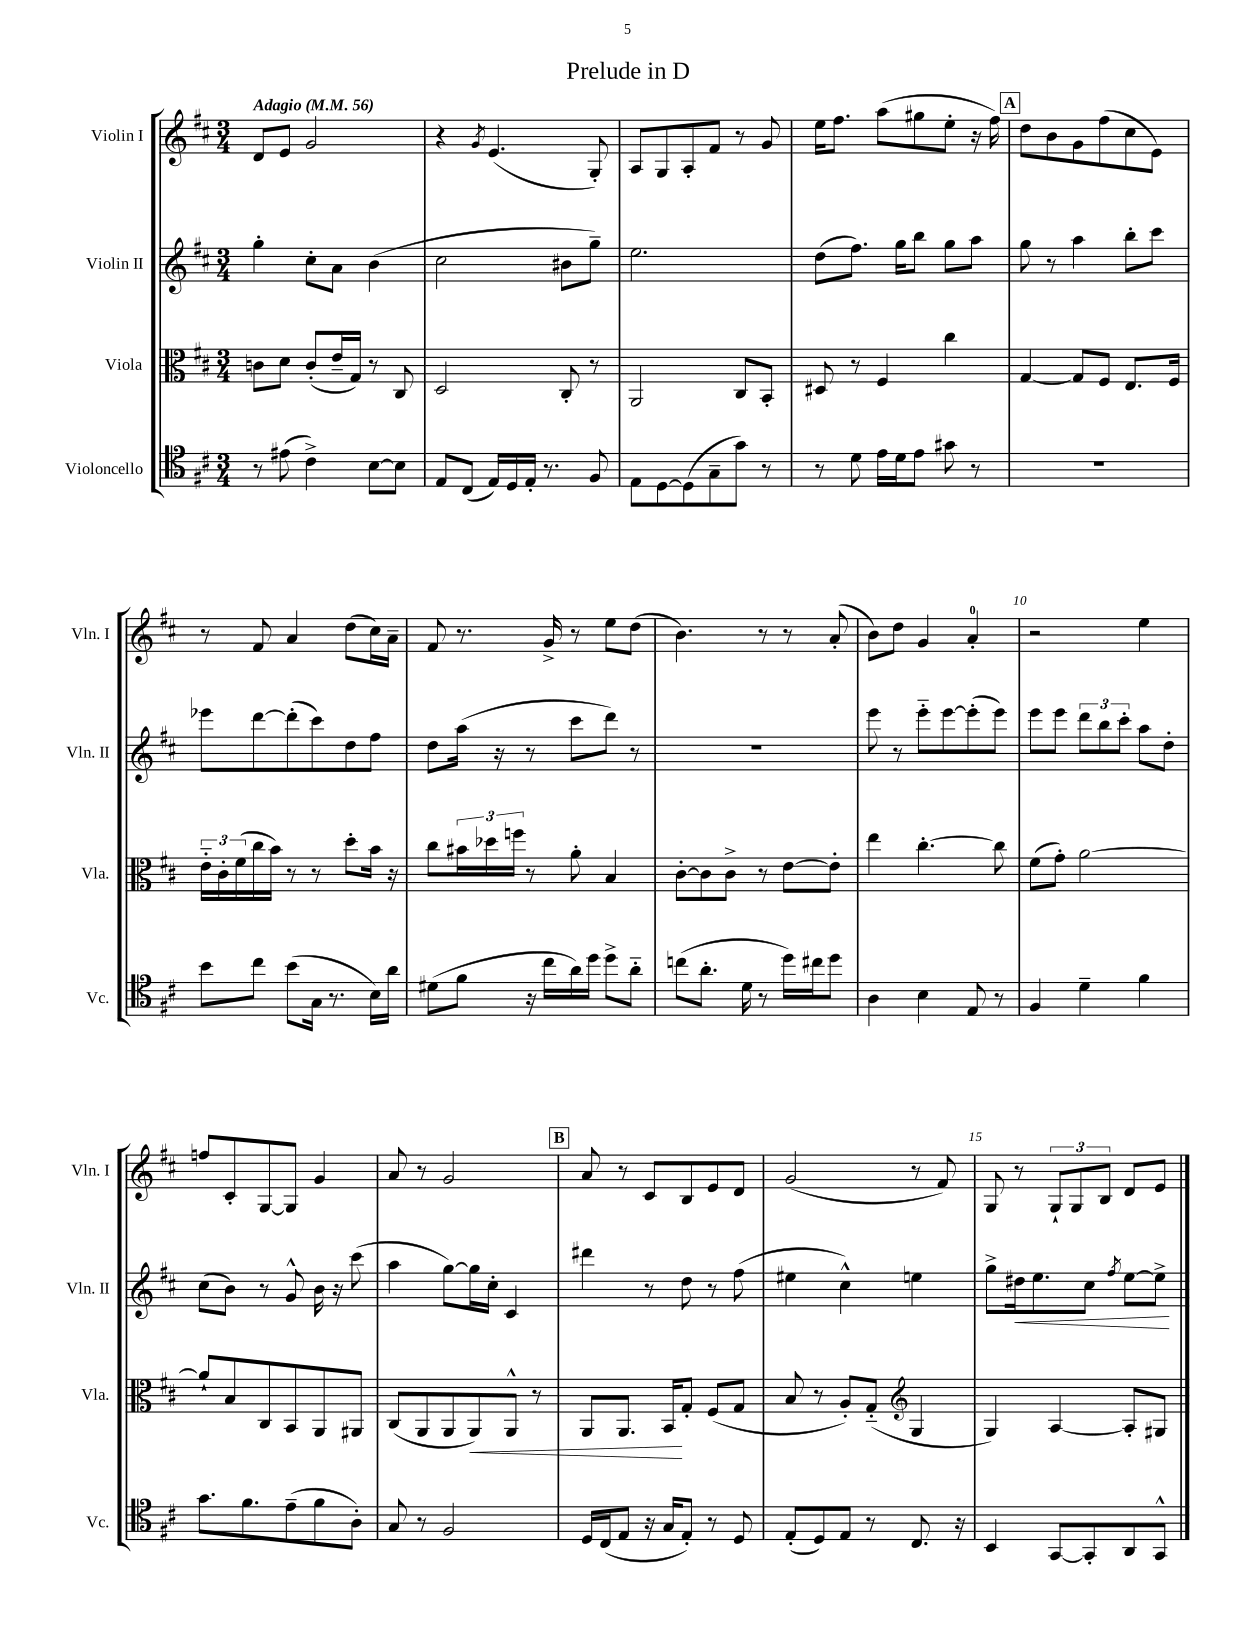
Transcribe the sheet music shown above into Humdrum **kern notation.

**kern	**kern	**dynam	**kern	**dynam	**kern
*part4	*part3	*part3	*part2	*part2	*part1
*staff4	*staff3	*staff3	*staff2	*staff2	*staff1
*I"Violoncello	*I"Viola	*	*I"Violin II	*	*I"Violin I
*I'Vc.	*I'Vla.	*	*I'Vln. II	*	*I'Vln. I
*clefC4	*clefC3	*	*clefG2	*	*clefG2
*k[f#c#]	*k[f#c#]	*	*k[f#c#]	*	*k[f#c#]
*M3/4	*M3/4	*	*M3/4	*	*M3/4
*MM56	*MM56	*	*MM56	*	*MM56
=1	=1	=1	=1	=1	=1
!	!	!	!	!	!LO:TX:a:B:t=Adagio
8r	8cn\L	.	4gg'\	.	8d/L
(8e#X\	8d\J	.	.	.	8e/J
4c#^\)	(8c'/L	.	8cc#'\L	.	2g/
.	16e~/L	.	8a\J	.	.
.	16G/JJ)	.	.	.	.
[8B\L	8r	.	(4b\	.	.
8B\J]	8C#/	.	.	.	.
=2	=2	=2	=2	=2	=2
8E/L	2D/	.	2cc#\	.	4r
(8C#/J	.	.	.	.	.
.	.	.	.	.	8qg/
16E/LL)	.	.	.	.	(4.e/
16D/	.	.	.	.	.
16E'/JJ	.	.	.	.	.
8.r	.	.	.	.	.
.	8C#'/	.	8b#X\L	.	.
8F#/	8r	.	8gg~\J)	.	8G'/)
=3	=3	=3	=3	=3	=3
8E\L	2AA/	.	2.ee\	.	8A/L
[8D\	.	.	.	.	8G/
(8D\]	.	.	.	.	8A'/
8G~\	.	.	.	.	8f#/J
8g\J)	8C#/L	.	.	.	8r
8r	8BB'/J	.	.	.	8g/
=4	=4	=4	=4	=4	=4
8r	8D#X/	.	(8dd\L	.	16ee\KL
.	.	.	.	.	8.ff#\J
8d\	8r	.	8.ff#\J)	.	.
16e\LL	4F#/	.	.	.	(8aa\L
16d\J	.	.	16gg\KL	.	.
8e\J	.	.	8bb\J	.	8gg#X\
8g#X\	4cc#\	.	8gg\L	.	8ee'\J
8r	.	.	8aa\J	.	16r
.	.	.	.	.	16ff#\)
!!LO:REH:place=s1:t=A
=5	=5	=5	=5	=5	=5
2.r	[4G/	.	8gg\	.	8dd\L
.	.	.	8r	.	8b\
.	8G/L]	.	4aa\	.	8g\
.	8F#/J	.	.	.	(8ff#\
.	8.E/L	.	8bb'\L	.	8cc#\
.	.	.	8ccc#\J	.	8e\J)
.	16F#/Jk	.	.	.	.
!!LO:LB:g=z
=6	=6	=6	=6	=6	=6
8b\L	24e\LL	.	8eee-X\L	.	8r
.	24c#'\	.	.	.	.
.	(24f#\	.	.	.	.
8cc#\J	16cc#\	.	[8ddd\	.	8f#/
.	16b\JJ)	.	.	.	.
(8b\L	8r	.	(8ddd'\]	.	4a/
16G\Jk	8r	.	8ccc#\)	.	.
8.r	.	.	.	.	.
.	8dd'\L	.	8dd\	.	(8dd\L
16B\LL)	16b\Jk	.	8ff#\J	.	16cc#\L)
16a\JJ	16r	.	.	.	16a~\JJ
=7	=7	=7	=7	=7	=7
(8d#X\L	8cc#\L	.	8dd\L	.	8f#/
8f#\J	24b#X\L	.	(16aa\Jk	.	8.r
.	24dd-X\	.	.	.	.
.	.	.	16r	.	.
.	24ffn\JJ	.	.	.	.
16r	8r	.	8r	.	.
16cc#\LL	.	.	.	.	16g^/
16a\)	8a'\	.	8ccc#\L	.	8r
16dd\JJ	.	.	.	.	.
8dd^\L	4B/	.	8ddd\J)	.	8ee\L
8a\J	.	.	8r	.	(8dd\J
=8	=8	=8	=8	=8	=8
(8ccn\L	[8c#'\L	.	2.r	.	4.b\)
8.a'\J	8c#\]	.	.	.	.
.	8c#^\J	.	.	.	.
16d\	.	.	.	.	.
8r	8r	.	.	.	8r
16dd\LL)	[8e\L	.	.	.	8r
16cc#X\J	.	.	.	.	.
8dd\J	8e'\J]	.	.	.	(8a'/
=9	=9	=9	=9	=9	=9
4A\	4ee\	.	8eee\	.	8b\L)
.	.	.	8r	.	8dd\J
4B\	[4.cc#'\	.	8eee\L	.	4g/
.	.	.	[8eee\	.	.
8E/	.	.	(8eee'\]	.	4a'/
8r	8cc#\]	.	8eee\J)	.	.
=10	=10	=10	=10	=10	=10
4F#/	(8f#\L	.	8eee\L	.	2r
.	8g'\J)	.	8eee\J	.	.
4d~\	[2a\	.	12ddd\L	.	.
.	.	.	12bb\	.	.
.	.	.	12ccc#'\J	.	.
4f#\	.	.	8aa\L	.	4ee\
.	.	.	8dd'\J	.	.
!!LO:LB:g=z
=11	=11	=11	=11	=11	=11
8.g\L	8a`/L]	.	(8cc#\L	.	8ffn/L
.	8B/	.	8b\J)	.	8c#'/
8.f#\	.	.	.	.	.
.	8C#/	.	8r	.	[8G/
(8e~\	8BB/	.	8g^^/	.	8G/J]
8f#\	8AA/	.	16b\	.	4g/
.	.	.	16r	.	.
8A'\J)	8AA#X/J	.	(8ccc#\	.	.
=12	=12	=12	=12	=12	=12
8G/	(8C#/L	.	4aa\	.	8a/
8r	8AA/	.	.	.	8r
2F#/	8AA/	.	[8gg\L)	.	2g/
!	!	!LO:HP:b	!	!	!
.	8AA/)	<	16gg\L]	.	.
.	.	.	16cc#'\JJ	.	.
.	8AA^^/J	.	4c#/	.	.
.	8r	.	.	.	.
!!LO:REH:place=s1:t=B
=13	=13	=13	=13	=13	=13
16D/LL	8AA/L	.	4ddd#X\	.	8a/
(16C#/J	.	.	.	.	.
8E/J	8.AA/J	.	.	.	8r
16r	.	.	8r	.	8c#/L
16G/KL	16BB/KL	.	.	.	.
8E'/J)	8G'/J	[	8dd\	.	8B/
8r	(8F#/L	.	8r	.	8e/
8D/	8G/J	.	(8ff#\	.	8d/J
=14	=14	=14	=14	=14	=14
(8E'/L	8B/	.	4ee#X\	.	(2g/
8D/)	8r	.	.	.	.
8E/J	8A'/L)	.	4cc#^^\)	.	.
8r	(8G/J	.	.	.	.
*	*clefG2	*	*	*	*
8.C#/	4G/	.	4een\	.	8r
.	.	.	.	.	8f#/)
16r	.	.	.	.	.
=15	=15	=15	=15	=15	=15
4BB/	4G/)	.	8gg^\L	.	8G/
!	!	!	!	!LO:HP:b	!
.	.	.	16dd#X\k	<	8r
.	.	.	8.ee\	.	.
[8GG/L	[4A/	.	.	.	12G`/L
.	.	.	.	.	12G/
8GG'/]	.	.	8cc#\J	.	.
.	.	.	.	.	12B/J
.	.	.	8qff#/	.	.
8AA/	8A'/L]	.	[8ee\L	.	8d/L
8GG^^/J	8G#X/J	.	8ee^\J]	.	8e/J
.	.	.	.	[	.
==	==	==	==	==	==
*-	*-	*-	*-	*-	*-
